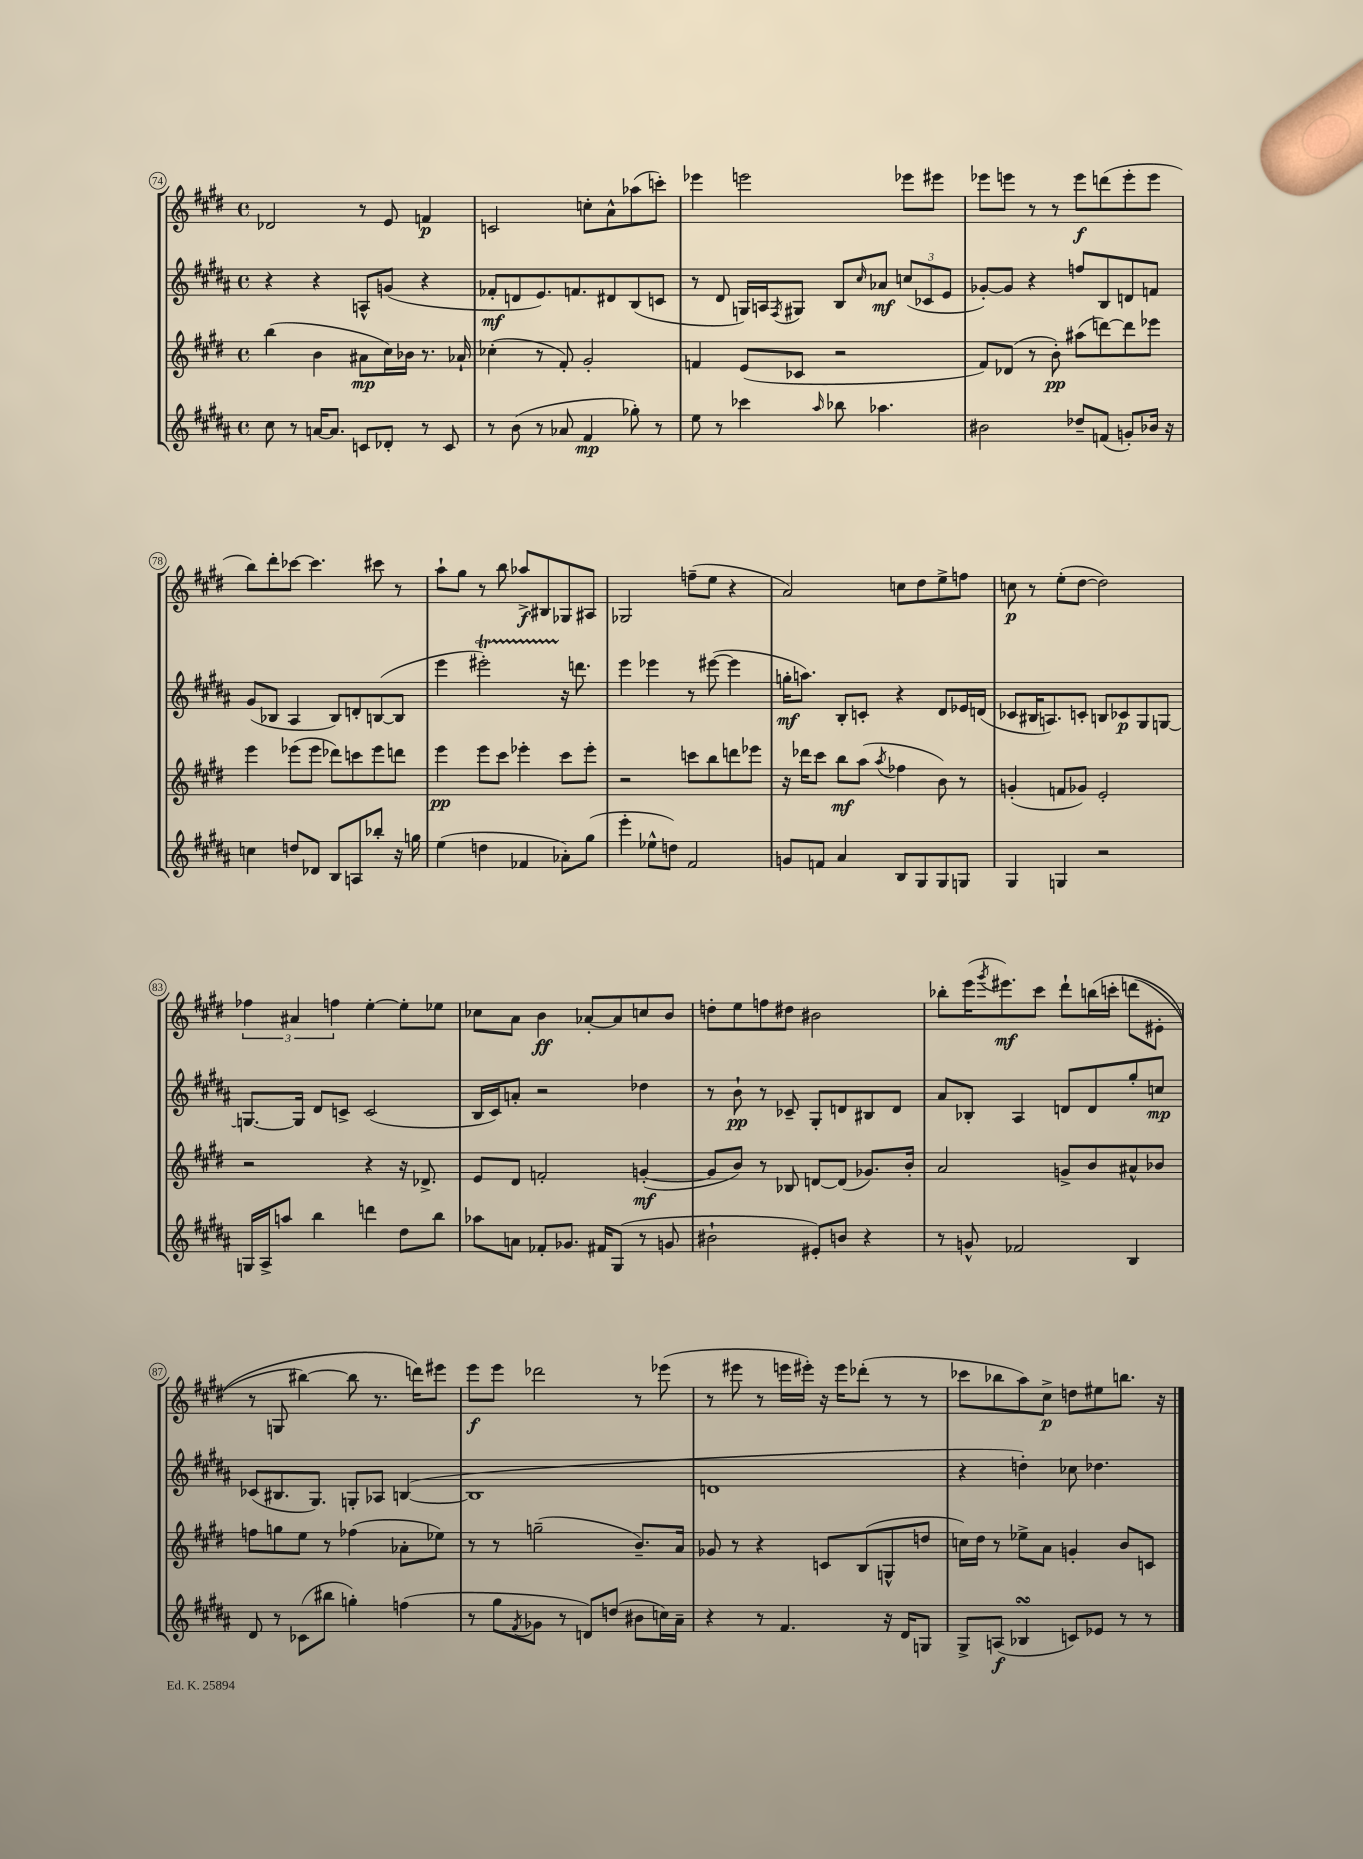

**kern	**dynam	**kern	**dynam	**kern	**dynam	**kern	**dynam
*part4	*part4	*part3	*part3	*part2	*part2	*part1	*part1
*staff4	*staff4	*staff3	*staff3	*staff2	*staff2	*staff1	*staff1
*clefG2	*	*clefG2	*	*clefG2	*	*clefG2	*
*k[f#c#g#d#a#]	*	*k[f#c#g#d#]	*	*k[f#c#g#d#a#]	*	*k[f#c#g#d#]	*
*M4/4	*	*M4/4	*	*M4/4	*	*M4/4	*
*met(c)	*	*met(c)	*	*met(c)	*	*met(c)	*
=74	=74	=74	=74	=74	=74	=74	=74
8cc#\	.	(4bb\	.	4r	.	2d-X/	.
8r	.	.	.	.	.	.	.
[16an/KL	.	4b\	.	4r	.	.	.
8.a/J]	.	.	.	.	.	.	.
8cn/L	.	8a#X\L	mp	8An^^/L	.	8r	.
8d-X'/J	.	16cc#\L)	.	(8gn/J	.	8e/	.
.	.	16b-X\JJ	.	.	.	.	.
8r	.	8.r	.	4r	.	4fn/	p
8c/	.	.	.	.	.	.	.
.	.	16a-X`/	.	.	.	.	.
=75	=75	=75	=75	=75	=75	=75	=75
8r	.	(4cc-X'\	.	8f-X'/L	mf	2cn/	.
(8b\	.	.	.	8dn/	.	.	.
8r	.	8r	.	8.e/)	.	.	.
8a-X/	.	8f#'/)	.	.	.	.	.
.	.	.	.	8.fn/	.	.	.
4f#/	mp	2g#'/	.	.	.	8ccn'\L	.
.	.	.	.	8d#X/	.	8a^^\	.
8gg-X'\)	.	.	.	(8B/	.	(8aa-X\	.
8r	.	.	.	8cn/J	.	8cccn'\J)	.
=76	=76	=76	=76	=76	=76	=76	=76
8ee\	.	4fn/	.	8r	.	4eee-X\	.
8r	.	.	.	8d#/	.	.	.
4ccc-X\	.	(8e/L	.	16Gn/LL)	.	2eeen\	.
.	.	.	.	16An/J	.	.	.
.	.	.	.	8qF#/	.	.	.
.	.	8c-X/J	.	8G#X/J	.	.	.
16qqaa#/	.	.	.	.	.	.	.
8bb-X\	.	2r	.	8B/L	.	.	.
.	.	.	.	16qqcc#/	.	.	.
4.aa-X\	.	.	.	8a-X/J	mf	.	.
.	.	.	.	(12ccn/L	.	8eee-X\L	.
.	.	.	.	12c-X/	.	.	.
.	.	.	.	.	.	8eee#X\J	.
.	.	.	.	12e/J	.	.	.
=77	=77	=77	=77	=77	=77	=77	=77
2b#X\	.	8f#/L)	.	[8g-X'/L)	.	8eee-X\L	.
.	.	(8d-X/J	.	8g-/J]	.	8eeen\J	.
.	.	8r	.	4r	.	8r	.
.	.	8b'\)	pp	.	.	8r	.
8dd-X~/L	.	(8aa#X\L	.	8ffn/L	.	8eee\L	f
(8fn/J	.	[8dddn\)	.	8B/	.	(8dddn\	.
8gn'/L)	.	8ddd\]	.	8dn/	.	8eee'\	.
16b-X/Jk	.	8eee-X\J	.	8fn/J	.	8eee\J	.
16r	.	.	.	.	.	.	.
!!LO:LB:g=z
=78	=78	=78	=78	=78	=78	=78	=78
4ccn\	.	4eee\	.	(8g#/L	.	8bb\L)	.
.	.	.	.	8B-X/J	.	8ddd#'\	.
8ddn/L	.	(8eee-X\L	.	4A#/	.	[8ccc-X\J	.
8d-X/J	.	8eee-\J	.	.	.	4.ccc-\]	.
8B/L	.	8ddd-X\L)	.	8B-/L)	.	.	.
8An/	.	8cccn\	.	8dn'/	.	.	.
8bb-X'/J	.	8eee-\	.	([8Bn/	.	8ccc#X\	.
16r	.	8dddn\J	.	8B/J]	.	8r	.
16ggn\	.	.	.	.	.	.	.
=79	=79	=79	=79	=79	=79	=79	=79
(4ee\	.	4eee\	pp	4eee\	.	8aa`\L	.
.	.	.	.	.	.	8gg#\J	.
4ddn\	.	8eee\L	.	2eee#Xt'\)	.	8r	.
.	.	8ccc#\J	.	.	.	8bb\	.
4f-X/	.	4eee-X'\	.	.	.	8aa-X^/L	f
.	.	.	.	.	.	8B#X/	.
8a-X'\L)	.	8ccc#\L	.	16r	.	8G-X/	.
.	.	.	.	8.dddn\	.	.	.
(8gg#\J	.	8eee-'\J	.	.	.	8A#X/J	.
=80	=80	=80	=80	=80	=80	=80	=80
4eee'\	.	2r	.	4eee\	.	2G-X/	.
8ee-X^^\L	.	.	.	4eee-X\	.	.	.
8ddn\J)	.	.	.	.	.	.	.
2f#/	.	8cccn\L	.	8r	.	(8ffn~\L	.
.	.	8bb\	.	([8eee#X\	.	8ee\J	.
.	.	8dddn\	.	4eee#\]	.	4r	.
.	.	8eee-X\J	.	.	.	.	.
=81	=81	=81	=81	=81	=81	=81	=81
8gn/L	.	16r	.	16ggn'\KL	mf	2a/)	.
.	.	16ddd-X\KL	.	8.aan\J)	.	.	.
8fn/J	.	8ccc#\J	.	.	.	.	.
4a#/	.	8bb\L	mf	8B'/L	.	.	.
.	.	(8aa\J	.	8cn'/J	.	.	.
.	.	8qaa/	.	.	.	.	.
8B/L	.	4ff-X\	.	4r	.	8ccn\L	.
8G#/	.	.	.	.	.	8dd#\	.
8G#/	.	8b\)	.	8d#/L	.	8ee^\	.
8Gn/J	.	8r	.	16e-X/L	.	8ffn\J	.
.	.	.	.	(16dn/JJ	.	.	.
=82	=82	=82	=82	=82	=82	=82	=82
4G#/	.	(4gn'/	.	8c-X/L	.	8ccn\	p
.	.	.	.	16B#X/K	.	8r	.
.	.	.	.	8.An/)	.	.	.
4Gn/	.	8fn/L	.	.	.	(8ee'\L	.
.	.	8g-X/J)	.	8cn'/J	.	[8dd#\J	.
2r	.	2e'/	.	8Bn/L	.	2dd#\])	.
.	.	.	.	8c-X/	p	.	.
.	.	.	.	8G#/	.	.	.
.	.	.	.	[8Gn/J	.	.	.
!!LO:LB:g=z
=83	=83	=83	=83	=83	=83	=83	=83
16Gn/LL	.	2r	.	8.Gn/L_	.	6ff-X\	.
16A#^/J	.	.	.	.	.	.	.
8aan/J	.	.	.	.	.	.	.
.	.	.	.	.	.	6a#X/	.
.	.	.	.	16G/Jk]	.	.	.
4bb\	.	.	.	8d#/L	.	.	.
.	.	.	.	.	.	6ffn\	.
.	.	.	.	8cn^/J	.	.	.
4dddn\	.	4r	.	(2c/	.	[4ee'\	.
8dd#\L	.	16r	.	.	.	8ee'\L]	.
.	.	8.d-X^/	.	.	.	.	.
8bb\J	.	.	.	.	.	8ee-X\J	.
=84	=84	=84	=84	=84	=84	=84	=84
8aa-X\L	.	8e/L	.	16B/LL	.	8cc-X\L	.
.	.	.	.	16c#/J)	.	.	.
8an\J	.	8d#/J	.	8an'/J	.	8a\J	.
8f-X'/L	.	2fn'/	.	2r	.	4b\	ff
8.g-X/J	.	.	.	.	.	.	.
.	.	.	.	.	.	[8a-X'/L	.
16f#X/KL	.	.	.	.	.	.	.
(8G#/J	.	.	.	.	.	8a-/]	.
8r	.	([4gn'/	mf	4dd-X\	.	8ccn/	.
8gn/	.	.	.	.	.	8b/J	.
=85	=85	=85	=85	=85	=85	=85	=85
2b#X`\	.	8g/L]	.	8r	.	8ddn'\L	.
.	.	8b/J)	.	8b`\	pp	8ee\	.
.	.	8r	.	8r	.	8ffn\	.
.	.	8B-X/	.	8c-X~/	.	8dd#X\J	.
8e#X'/L)	.	[8dn/L	.	8G#'/L	.	2b#X\	.
8bn/J	.	(8d/J]	.	8dn/	.	.	.
4r	.	8.g-X/L)	.	8B#X/	.	.	.
.	.	.	.	8d/J	.	.	.
.	.	16b'/Jk	.	.	.	.	.
=86	=86	=86	=86	=86	=86	=86	=86
8r	.	2a/	.	8a#/L	.	8bb-X'\L	.
8gn^^/	.	.	.	8B-X'/J	.	(16eee\K	.
.	.	.	.	.	.	8qggg#/	.
.	.	.	.	.	.	8.eee#X\)	mf
2f-X/	.	.	.	4A#/	.	.	.
.	.	.	.	.	.	8ccc#\J	.
.	.	8gn^/L	.	8dn/L	.	8ddd#`\L	.
.	.	8b/	.	8d/	.	(16bbn\L	.
.	.	.	.	.	.	16cccn'\JJ	.
4B/	.	8a#X^^/	.	8gg#'/	.	(8dddn\L	.
.	.	8b-X/J	.	8ccn/J	mp	8e#X'\J	.
!!LO:LB:g=z
=87	=87	=87	=87	=87	=87	=87	=87
8d#/	.	8ffn\L	.	(8c-X/L	.	8r	.
8r	.	8ggn\	.	8.B#X/	.	8Gn/	.
(8c-X\L	.	8ee\J	.	.	.	[4bb#X\)	.
.	.	.	.	8.G#/J)	.	.	.
8bb#X\J	.	8r	.	.	.	.	.
4ggn'\)	.	(4ff-X\	.	8Gn'/L	.	8bb#\]	.
.	.	.	.	8A-X/J	.	8.r	.
(4ffn\	.	8a-X'\L	.	([4Bn/	.	.	.
.	.	.	.	.	.	16dddn\KL)	.
.	.	8ee-X\J)	.	.	.	8eee#X\J	.
=88	=88	=88	=88	=88	=88	=88	=88
8r	.	8r	.	1B]	.	8eee\L	f
8gg#\L	.	8r	.	.	.	8eee\J	.
8qf#/	.	.	.	.	.	.	.
8g-X\J	.	(2ggn~\	.	.	.	2ddd-X\	.
8r	.	.	.	.	.	.	.
8dn/L)	.	.	.	.	.	.	.
(8ddn/J	.	.	.	.	.	.	.
8b#X\L	.	8.b~/L)	.	.	.	8r	.
16ccn\L)	.	.	.	.	.	(8eee-X\	.
16a#~\JJ	.	16a/Jk	.	.	.	.	.
=89	=89	=89	=89	=89	=89	=89	=89
4r	.	8g-X/	.	1dn	.	8r	.
.	.	8r	.	.	.	8eee#X\	.
8r	.	4r	.	.	.	8r	.
4.f#/	.	.	.	.	.	16eeen\LL	.
.	.	.	.	.	.	16eee#X'\JJ)	.
.	.	8cn/L	.	.	.	16r	.
.	.	.	.	.	.	16eee#\KL	.
.	.	(8B/	.	.	.	(8ddd-X'\J	.
16r	.	8Gn^^/	.	.	.	8r	.
16d#/KL	.	.	.	.	.	.	.
8Gn/J	.	8ddn/J	.	.	.	8r	.
=90	=90	=90	=90	=90	=90	=90	=90
8G#^/L	.	16ccn\LL)	.	4r	.	8ccc-X\L	.
.	.	16dd#\JJ	.	.	.	.	.
(8An/J	f	8r	.	.	.	8bb-X\	.
4B-XsSSs/	.	8ee-X^\L	.	4ddn'\)	.	8aa\)	.
.	.	8a\J	.	.	.	8cc#^\J	p
8cn/L)	.	4gn'/	.	8cc-X\	.	8ddn\L	.
8e-X/J	.	.	.	4.dd-X\	.	8ee#X\	.
8r	.	8b/L	.	.	.	8.bbn\J	.
8r	.	8cn/J	.	.	.	.	.
.	.	.	.	.	.	16r	.
==	==	==	==	==	==	==	==
*-	*-	*-	*-	*-	*-	*-	*-
